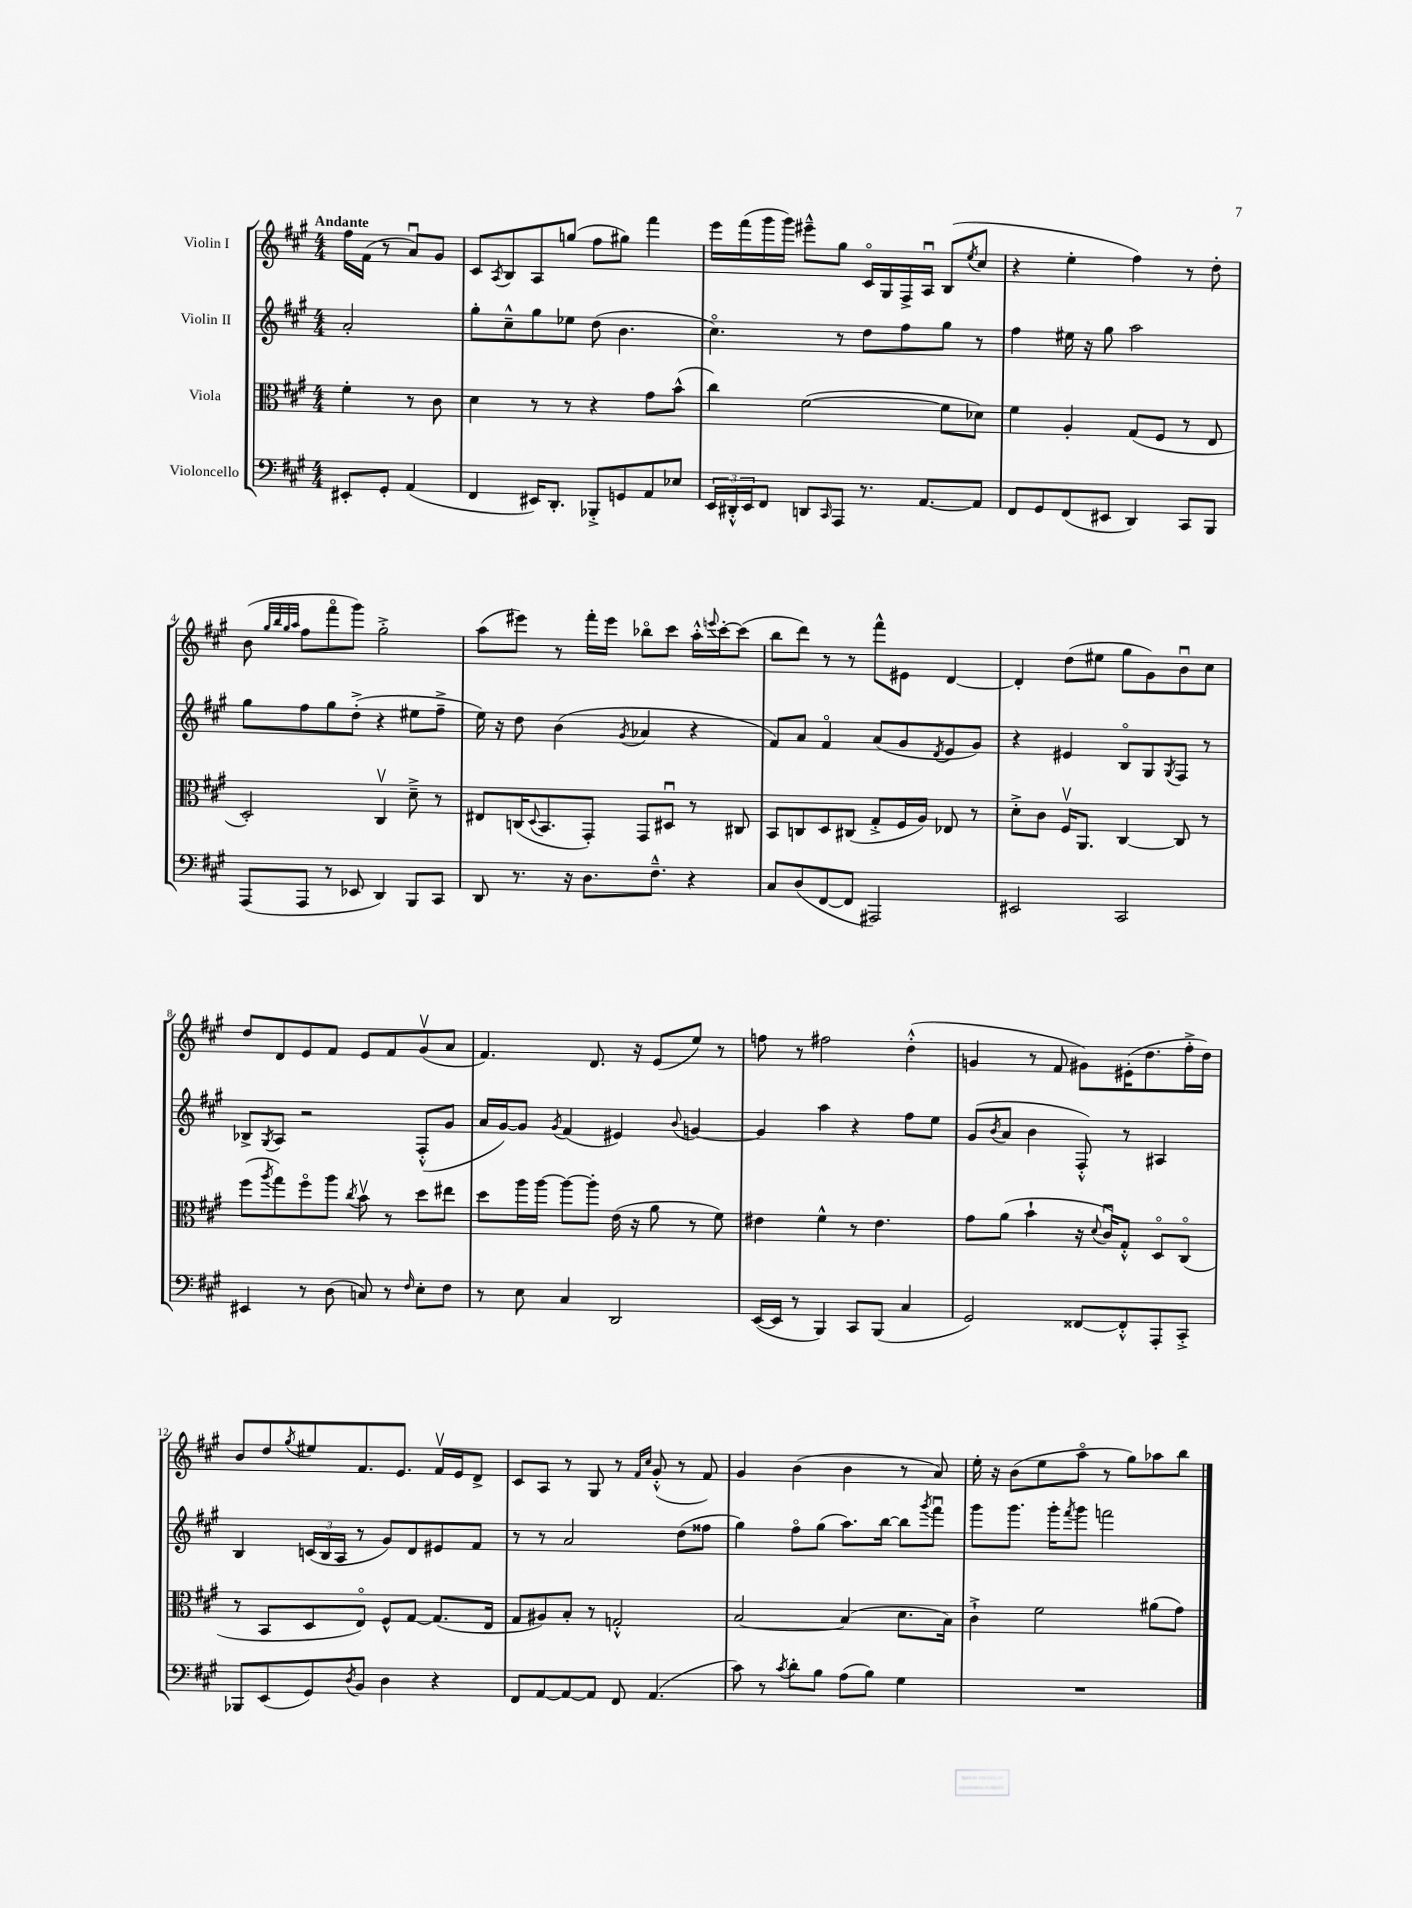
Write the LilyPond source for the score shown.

<<
\new StaffGroup <<
\new Staff = "s0" \with { instrumentName = "Violin I" } {
    \clef treble \key a \major \numericTimeSignature \time 4/4 \partial 2 \tempo "Andante"
    fis''16 fis'16( r8 a'8\downbow) gis'8 |
    cis'8 \acciaccatura { a8 } b8 a8 g''8( fis''8 gis''8) fis'''4 |
    e'''16 fis'''16( gis'''16 gis'''16) eis'''8---^ gis''8 cis'16\flageolet gis16 fis16-> a16\downbow b8( \acciaccatura { e''8 } cis''8 |
    r4 e''4-. fis''4) r8 d''8-. |
    b'8( \grace { gis''32 b''32 gis''32 a''32 } fis''8 fis'''8\flageolet gis'''8) gis''2-.-> |
    a''8( eis'''8) r8 fis'''16-. eis'''16 bes''8\flageolet cis'''8 a''16-.-^ \appoggiatura { e'''8 } cis'''16~-. cis'''8( |
    b''8 d'''8) r8 r8 fis'''8-^ eis'8 d'4~ |
    d'4-. d''8( eis''8 gis''8 gis'8) b'8\downbow cis''8 |
    d''8 d'8 e'8 fis'8 e'8 fis'8 gis'8\upbow( a'8 |
    fis'4.) d'8. r16 e'8( e''8) r8 |
    f''8 r8 fis''2 d''4-.-^( |
    g'4 r8 fis'8 gis'8) eis'16-.( d''8. fis''16-.-> d''16) |
    b'8 d''8 \acciaccatura { gis''8 } eis''8 fis'8. e'8. fis'16\upbow e'16 d'8-> |
    cis'8 a8 r8 gis8 r8 \grace { fis'16 cis''16 } gis'8-.-^( r8 fis'8) |
    gis'4 b'4( b'4 r8 a'8) |
    e''16-. r16 b'8( e''8 a''8\flageolet r8 gis''8) aes''8 b''8 \bar "|." |
}
\new Staff = "s1" \with { instrumentName = "Violin II" } {
    \clef treble \key a \major \numericTimeSignature \time 4/4 \partial 2
    a'2-. |
    gis''8-. cis''8---^ gis''8 ees''8 d''8( b'4. |
    cis''4.\flageolet) r8 d''8 fis''8 gis''8 r8 |
    fis''4 eis''16 r16 gis''8 a''2 |
    gis''8 fis''8 gis''8 d''8-.->( r4 eis''8 fis''8---> |
    e''16) r16 d''8 b'4( \acciaccatura { gis'8 } aes'4 r4 |
    fis'8) a'8 fis'4\flageolet a'8( gis'8 \acciaccatura { d'8 } e'8 gis'8) |
    r4 eis'4 b8\flageolet gis8 \acciaccatura { gis8 } fis8 r8 |
    bes8-> \acciaccatura { gis8 } a8 r2 fis8-.-^( gis'8 |
    a'16 gis'16~) gis'8 \acciaccatura { gis'8 } fis'4( eis'4) \appoggiatura { b'8 } g'4~ |
    g'4 a''4 r4 fis''8 e''8 |
    gis'8( \acciaccatura { b'8 } a'8 b'4 fis8-.-^) r8 ais4 |
    b4 \tuplet 3/2 { c'16( b16 a16 } r8 gis'8) d'8 eis'8 fis'8 |
    r8 r8 a'2 d''8( fisis''8 |
    gis''4) fis''8\flageolet gis''8( a''8.) b''16~ b''8 \acciaccatura { gis'''8 } fis'''8\downbow |
    gis'''8 gis'''8. gis'''16-. \acciaccatura { fis'''8 } gis'''8 f'''2 \bar "|." |
}
\new Staff = "s2" \with { instrumentName = "Viola" } {
    \clef alto \key a \major \numericTimeSignature \time 4/4 \partial 2
    fis'4-. r8 cis'8 |
    d'4 r8 r8 r4 gis'8 b'8-^( |
    cis''4) fis'2~( fis'8 des'8) |
    fis'4 a4-. gis8( fis8 r8 e8 |
    d2-.) cis4\upbow d'8---> r8 |
    eis8 c16( \appoggiatura { d8 } b,8. gis,8-.) gis,8 dis8\downbow r8 cis8 |
    b,8 c8 d8 cis8( gis8-.-> fis16 a16) ees8 r8 |
    d'8-.-> cis'8 fis16\upbow a,8. cis4~ cis8 r8 |
    fis''8( \acciaccatura { a''8 } gis''8) fis''8\flageolet a''8 \acciaccatura { cis''8 } b'8\upbow r8 d''8 eis''8 |
    d''8 a''16 a''16~ a''8~ a''8-. e'16( r16 a'8 r8 fis'8) |
    eis'4 fis'4-^ r8 eis'4. |
    gis'8 a'8( b'4-! r16 \appoggiatura { d'8 } cis'16\downbow) gis8-.-^ d8\flageolet cis8\flageolet( |
    r8 b,8 d8 e8\flageolet) fis8-^ gis8~ gis8.( e16 |
    gis8 ais8) b8-. r8 g2-.-^ |
    b2~ b4( d'8. b16) |
    cis'4-!-> fis'2 ais'8( gis'8) \bar "|." |
}
\new Staff = "s3" \with { instrumentName = "Violoncello" } {
    \clef bass \key a \major \numericTimeSignature \time 4/4 \partial 2
    eis,8-. gis,8-. a,4( |
    fis,4 eis,16) d,8.-. bes,,8-.-> g,8 a,8 ees8 |
    \tuplet 3/2 { e,16 dis,16-.-^ e,16 } fis,8 d,8 \grace { cis,16 } a,,8 r8. a,8.~ a,8 |
    fis,8 gis,8 fis,8( eis,8 d,4) cis,8 b,,8 |
    a,,8( a,,8 r8 ees,8 d,4) b,,8 cis,8 |
    d,8 r8. r16 d8. fis8.---^ r4 |
    cis8 d8( fis,8~ fis,8 ais,,2) |
    eis,2 cis,2 |
    eis,4 r8 d8( c8) r8 \grace { fis16 } e8-. fis8 |
    r8 e8 cis4 d,2 |
    e,16~( e,16 r8 b,,4) cis,8 b,,8( cis4 |
    gis,2) fisis,8~ fisis,8-.-^ a,,8-. cis,8-.-> |
    bes,,8 e,8( gis,8) \acciaccatura { d8 } b,8 d4 r4 |
    fis,8 a,8~ a,8~ a,8 fis,8 a,4.( |
    cis'8) r8 \acciaccatura { cis'8 } d'8-. b8 a8( b8) gis4 |
    R1 \bar "|." |
}
>>
>>
